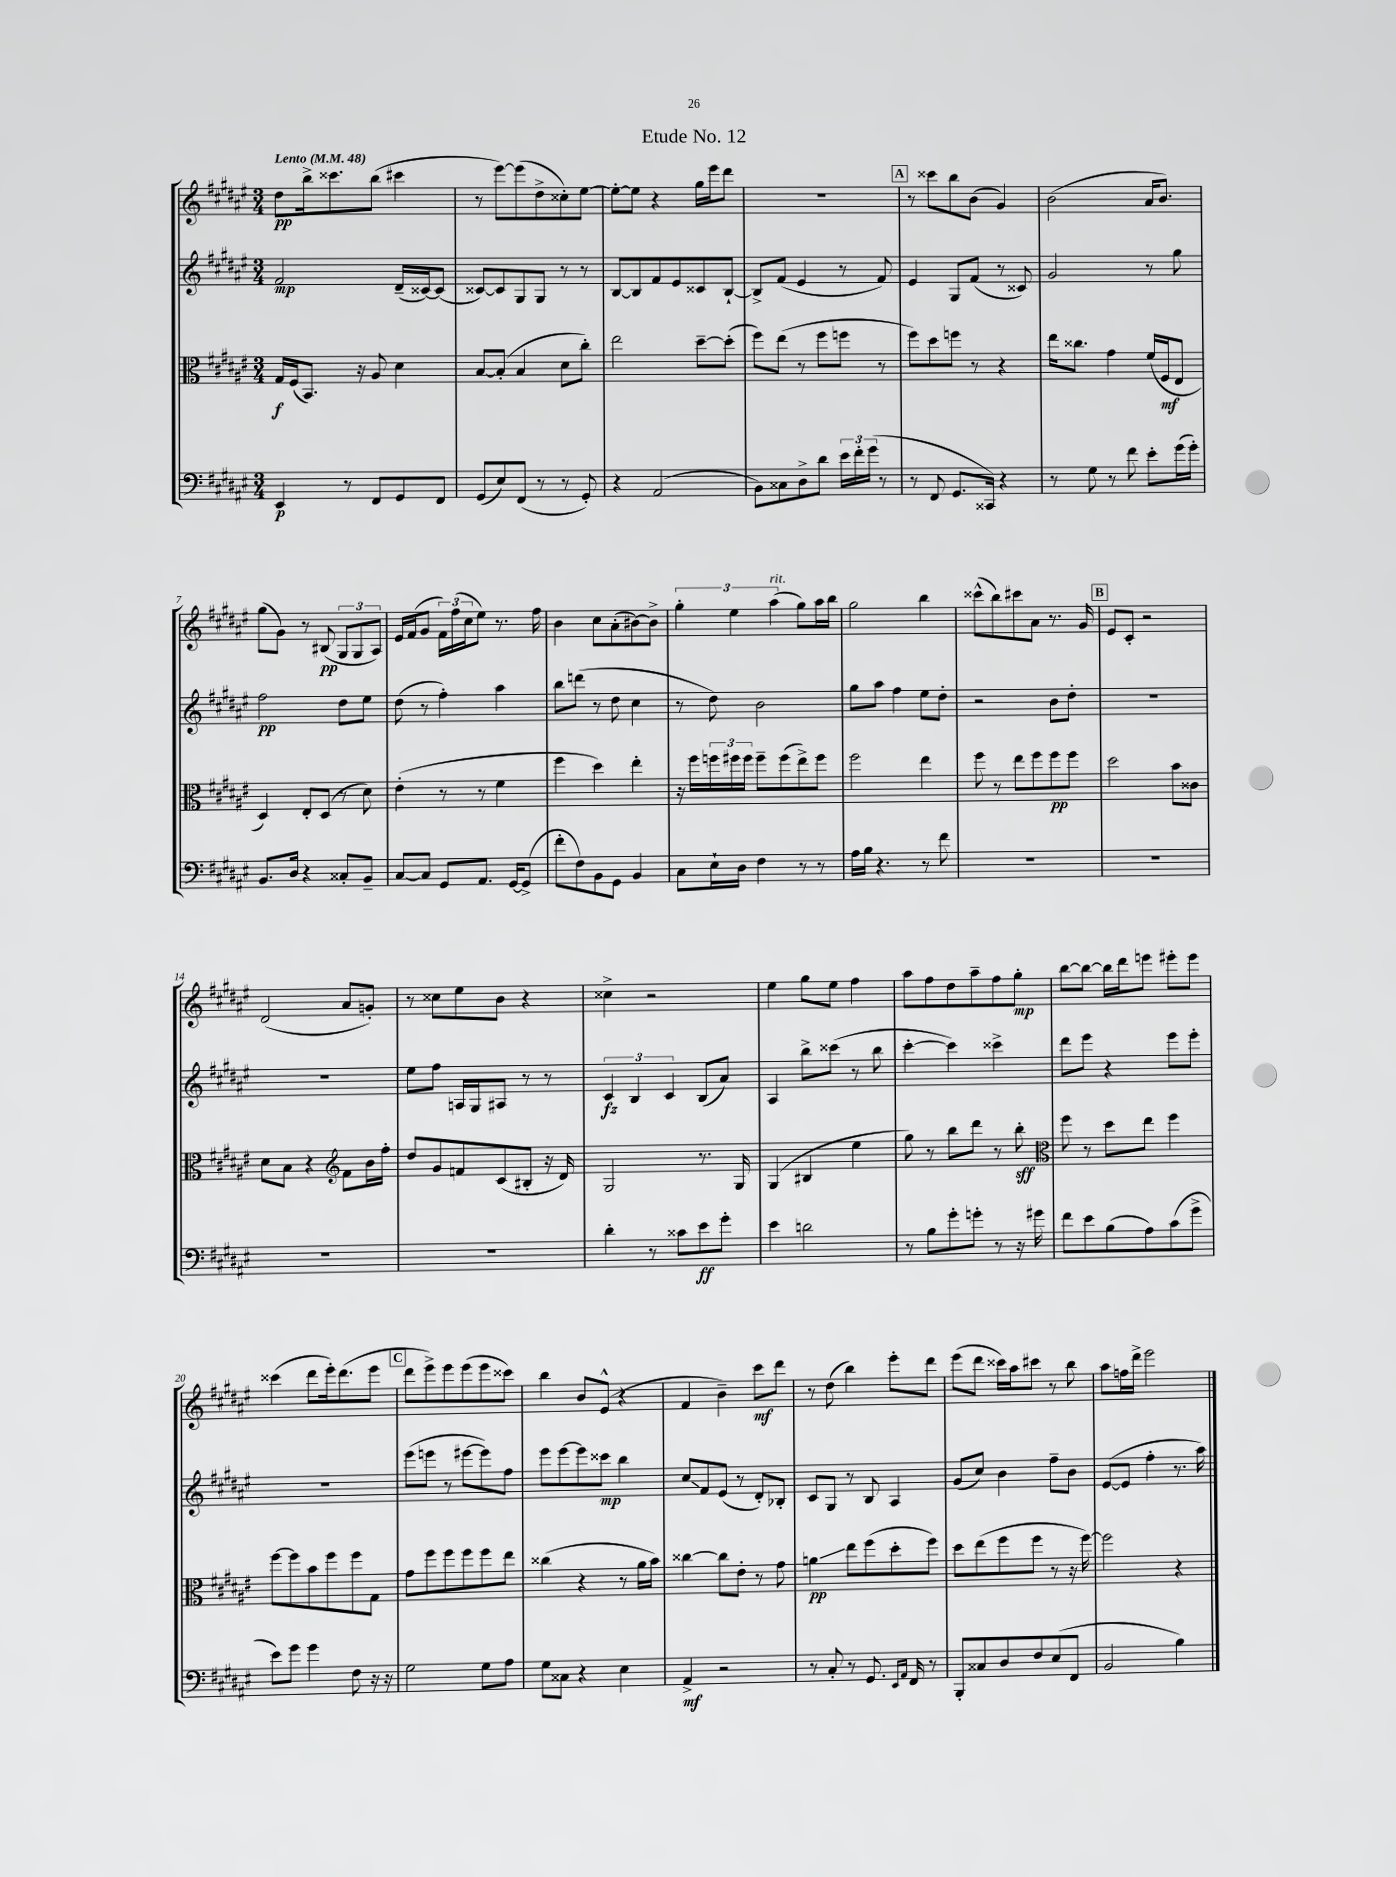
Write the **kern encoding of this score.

**kern	**kern	**kern	**kern
*staff4	*staff3	*staff2	*staff1
*clefF4	*clefC3	*clefG2	*clefG2
*k[f#c#g#d#a#e#]	*k[f#c#g#d#a#e#]	*k[f#c#g#d#a#e#]	*k[f#c#g#d#a#e#]
*M3/4	*M3/4	*M3/4	*M3/4
*MM48	*MM48	*MM48	*MM48
4EE#	16G#	2f#	8dd#
.	(16F#	.	.
.	8.BB)	.	16bb^
.	.	.	8.ccc##
8r	.	.	.
.	16r	.	.
8FF#	8A#	.	(8bb
8GG#	4d#	(16d#~	4ccc#
.	.	[16c##)	.
8FF#	.	(8c##]	.
=	=	=	=
(8GG#	[8B	[8c##)	8r
8E#)	(8B']	8c##]	[8eee#)
(8FF#	4B	8G#	(8eee#]
8r	.	8G#	8dd#^
8r	8d#	8r	8cc##')
8GG#')	8cc#')	8r	[8ee#
=	=	=	=
4r	2ee#	[8B	8ee#'_
.	.	8B]	8ee#]
(2AA#	.	8f#	4r
.	.	8e#	.
.	[8dd#~	8c##	16gg#
.	.	.	16eee#
.	(8dd#']	[8B`	8ddd#
=	=	=	=
8BB)	8ff#)	8B^]	2.r
8C##	(8ee#	(8f#	.
8D#^	8r	4e#	.
8d#	8ff#	.	.
24e#	8ff	8r	.
24f#'	.	.	.
(24g#	.	.	.
8r	8r	8f#)	.
=	=	=	=
8r	8ff#)	4e#	8r
8FF#	8dd#	.	8ccc##
8.GG#	8ff	8G#	8bb
.	8r	(8f#	(8b
16CC##)	.	.	.
4r	4r	8r	4g#)
.	.	8c##)	.
=	=	=	=
8r	16ee#	2g#	(2b
.	8.cc##	.	.
8G#	.	.	.
8r	4g#	.	.
8f#	.	.	.
8e#'	(16f#	8r	16a#
.	16F#	.	8.b)
(16g#	8E#	8gg#	.
16g#')	.	.	.
=	=	=	=
8.BB	4D#)	2ff#	(8gg#
.	.	.	8g#)
16D#	.	.	.
4r	8E#'	.	8r
.	(8D#	.	(8B#
8C##'	8r	8dd#	12G#
.	.	.	12G#
8BB~	8d#)	8ee#	.
.	.	.	12A#)
=	=	=	=
[8C#	(4e#'	(8dd#	16e#
.	.	.	(16f#
8C#]	.	8r	8g#
8GG#	8r	4ff#')	24f#)
.	.	.	(24ff#
.	.	.	24cc#
8.AA#	8r	.	8ee#)
.	4f#	4aa#	8.r
[16GG#	.	.	.
(8GG#^]	.	.	.
.	.	.	16ff#
=	=	=	=
8f#'	4ff#	8bb	4b
8F#)	.	(8ddd	.
8BB	4dd#)	8r	8cc#
8GG#	.	8dd#	(8a#'
4BB	4ee#'	4cc#	[8b#)
.	.	.	8b#^]
=	=	=	=
8C#	16r	8r	6gg#'
.	16ff#	.	.
16E#`	24ff	8dd#)	.
.	24ff#	.	6ee#
16D#	.	.	.
.	24ff#	.	.
4F#	8ff#~	2b	.
.	.	.	(6aa#
.	(8ff#	.	.
8r	8ee#^)	.	8gg#)
8r	8ff#	.	16aa#
.	.	.	16bb
=	=	=	=
16A#	2ff#	8gg#	2gg#
16B	.	.	.
4.r	.	8aa#	.
.	.	4ff#	.
8r	4ee#	8ee#	4bb
8f#	.	8dd#'	.
=	=	=	=
2.r	8ff#	2r	(8ccc##^^
.	8r	.	8bb)
.	8ee#	.	8ccc#
.	8ff#	.	8a#
.	8ff#	8b	8.r
.	8ff#	8dd#'	.
.	.	.	16g#
=	=	=	=
2.r	2dd#	2.r	8e#
.	.	.	8c#'
.	.	.	2r
.	8b	.	.
.	8c##	.	.
=	=	=	=
2.r	8d#	2.r	(2d#
.	8B	.	.
.	4r	.	.
*	*clefG2	*	*
.	8f#	.	8a#
.	16b	.	8g')
.	16ff#'	.	.
=	=	=	=
2.r	8dd#	8ee#	8r
.	8g#	8ff#	8cc##
.	8f	16A	8ee#
.	.	16G#	.
.	(8c#	8A#	8b
.	8B#'	8r	4r
.	16r	8r	.
.	16d#)	.	.
=	=	=	=
4d#'	2G#	6c#	4cc##^
.	.	6B	.
8r	.	.	2r
.	.	6c#	.
8c##	.	.	.
8e#	8.r	(8B	.
8g#'	.	8a#)	.
.	16G#	.	.
=	=	=	=
4e#	(4G#	4A#	4ee#
2d	4B#	8bb^	8gg#
.	.	(8ccc##	8ee#
.	4ee#	8r	4ff#
.	.	8bb	.
=	=	=	=
8r	8gg#)	[4ccc#'	8aa#
8B	8r	.	8ff#
8g#'	8bb	4ccc#])	8dd#
8g'	8ddd#	.	8aa#~
8r	8r	4ccc##^	8ff#
16r	8bb'	.	8gg#'
16g#	.	.	.
=	=	=	=
*	*clefC3	*	*
8f#	8ff#	8ddd#	[8bb
8e#	8r	8eee#	8bb_
(8B	8dd#	4r	16bb]
.	.	.	16ddd#
8A#)	8ee#	.	8eee
(8c#	4ff#	8eee#	8eee#'
8g#^	.	8eee#'	8eee#
=	=	=	=
8e#)	[8ff#	2.r	(4ccc##
8g#	8ff#]	.	.
4g#	8b	.	8ddd#
.	8ff#	.	16eee#')
.	.	.	(8.ddd#
8F#	8ff#	.	.
16r	8G#	.	8eee#
16r	.	.	.
=	=	=	=
2G#	8g#	(8eee#	8ddd#
.	8ff#	8eee	8eee#^)
.	8ff#	8r	8eee#
.	8ff#	[8eee#	(8eee#
8G#	8ff#	8eee#])	8eee#
8A#	8ee#	8ff#	8ccc##)
=	=	=	=
8G#	(4cc##	8eee#	4bb
8C##	.	[8eee#	.
4r	4r	8eee#]	8b
.	.	8ccc##	(8e#^^
4E#	8r	4bb	4r
.	16a#	.	.
.	16b)	.	.
=	=	=	=
4AA#^	[4cc##	8cc#	4f#
.	.	8f#	.
2r	8cc##]	(8e#	4b~)
.	8e#'	8r	.
.	8r	8d#')	8ccc#
.	8g#	8B-'	8ddd#
=	=	=	=
8r	4a	8c#	8r
8C#'	.	8G#	(8dd#
8r	8ee#	8r	4bb)
8.GG#	(8ff#	8B	.
.	8dd#'	4A#	8eee#'
16qqEE#	.	.	.
16qqAA#	.	.	.
16FF#	.	.	.
8r	8ff#)	.	8ddd#
=	=	=	=
8BBB'	8dd#	(8g#	(8eee#
8C##	(8ee#	8cc#)	8ddd#
8D#	8ff#	4b	16ccc##)
.	.	.	16aa#
8F#	8ff#	.	8ccc#
(8E#	8r	8ff#~	8r
8FF#	16r	8b	8bb
.	[16ff#)	.	.
=	=	=	=
2BB	2ff#]	([8e#	8aa#
.	.	8e#]	16ff
.	.	.	16ddd#^
.	.	4ff#'	2eee#
4B)	4r	8.r	.
.	.	16aa#)	.
==	==	==	==
*-	*-	*-	*-
